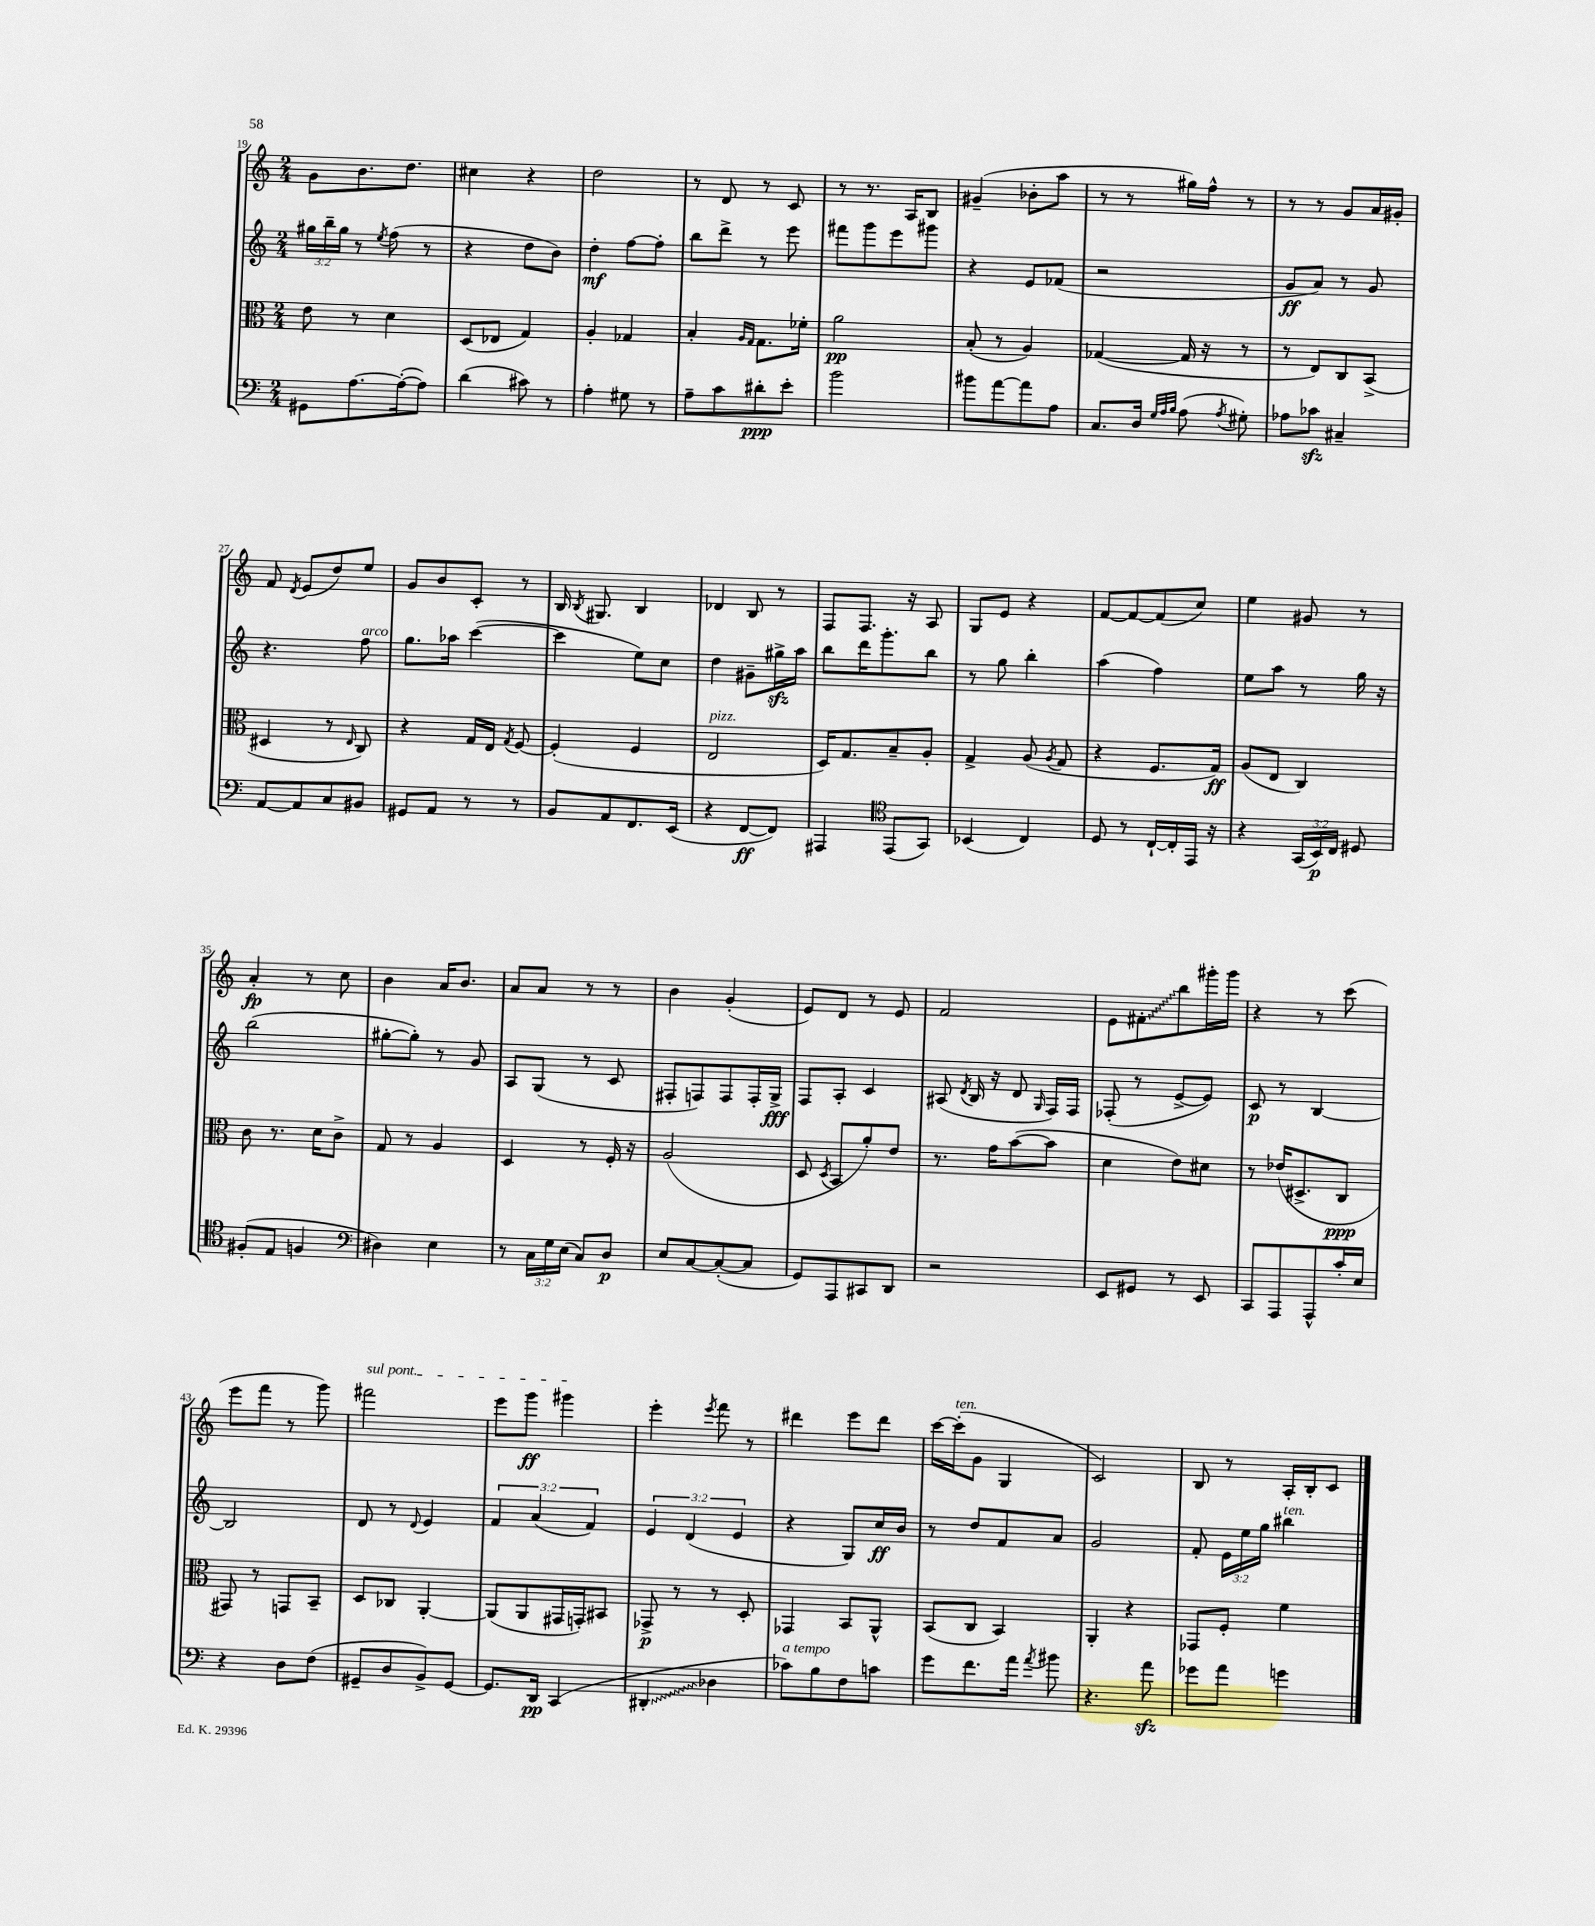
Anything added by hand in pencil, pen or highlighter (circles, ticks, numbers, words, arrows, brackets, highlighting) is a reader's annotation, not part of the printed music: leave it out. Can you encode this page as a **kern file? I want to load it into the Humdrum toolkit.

**kern	**kern	**kern	**kern
*staff4	*staff3	*staff2	*staff1
*clefF4	*clefC3	*clefG2	*clefG2
*k[]	*k[]	*k[]	*k[]
*M2/4	*M2/4	*M2/4	*M2/4
8GG#	8e	24gg#	8g
.	.	24bb~	.
.	.	24gg#	.
[8.A	8r	8r	8.b
.	.	8qee	.
.	4d	(8ff	.
(16A'_	.	.	8.dd
8A])	.	8r	.
=	=	=	=
(4d	(8D	4r	4cc#
.	8E-	.	.
8c#)	4G)	8dd	4r
8r	.	8b)	.
=	=	=	=
4A'	4A'	4dd'	2dd
8G#	4G-	[8ff	.
8r	.	8ff']	.
=	=	=	=
8A~	4B'	8bb	8r
8c	.	8ddd^	8d
.	16qqA	.	.
.	16qqG	.	.
8d#'	8.G	8r	8r
8e'	.	8eee	8c
.	16f-'	.	.
=	=	=	=
2b	2a	8fff#	8r
.	.	8ggg	8.r
.	.	8eee	.
.	.	.	16A
.	.	8ggg#	8B
=	=	=	=
8b#	(8B'	4r	(4g#~
[8a	8r	.	.
8a]	4A)	8e	8b-'
8A	.	(8f-	8aa
=	=	=	=
8.C	([4G-	2r	8r
.	.	.	8r
16D	.	.	.
32qqG	.	.	.
32qqA	.	.	.
32qqB	.	.	.
(8A	16G-]	.	16gg#)
.	16r	.	16ff^^
8qA	.	.	.
8G#')	8r	.	8r
=	=	=	=
8A-	8r	8g	8r
8c-	8E)	8a)	8r
4C#~	8C	8r	8g
.	(8BB^	8g	16a
.	.	.	16g#'
=	=	=	=
[8AA	4D#	4.r	8f
.	.	.	8qd
8AA]	.	.	(8e
8C	8r	.	8dd)
.	16qqE	.	.
8BB#	8C)	8ff	8ee
=	=	=	=
8GG#	4r	8.gg	8g
8AA	.	.	8b
.	.	16aa-	.
8r	16G	([4ccc	8c'
.	16E	.	.
.	8qG	.	.
8r	[8F	.	8r
=	=	=	=
8BB	(4F']	4ccc]	16B
.	.	.	8qB
.	.	.	8.G#
8AA	.	.	.
8.FF	4F	8ee)	4B
.	.	8cc	.
(16EE	.	.	.
=	=	=	=
4r	2E	4dd	4d-
[8FF	.	8g#~	8B
8FF])	.	16gg#^	8r
.	.	16aa	.
=	=	=	=
4AAA#	16D)	8bb	8F
.	8.G	.	.
.	.	16ddd	8.F
.	.	8.ggg'	.
*clefC4	*	*	*
(8EE	8B~	.	.
.	.	.	16r
8GG)	8A'	8bb	8A
=	=	=	=
(4BB-	4G^	8r	8G
.	.	8gg	8e
4C)	(8A	4bb'	4r
.	8qA	.	.
.	8G	.	.
=	=	=	=
8D	4r	(4aa	[8f
8r	.	.	8f_
[16C`	8.F	4ff)	(8f]
16C']	.	.	.
16EE	.	.	8cc)
16r	16G)	.	.
=	=	=	=
4r	(8A	8ee	4ee
.	8E	8aa	.
(24GG	4C)	8r	8g#
24BB)	.	.	.
24C	.	.	.
8D#	.	16gg	8r
.	.	16r	.
=	=	=	=
(8F#'	8c	(2bb	4a'
8E	8.r	.	.
4F	.	.	8r
.	16d	.	.
.	8c^	.	8cc
=	=	=	=
*clefF4	*	*	*
4D#)	8G	[8gg#'	4b
.	8r	8gg#'])	.
4E	4A	8r	16a
.	.	.	8.b
.	.	8g	.
=	=	=	=
8r	4D	8A	8a
24C	.	(8G	8a
24G	.	.	.
(24E	.	.	.
8C)	8r	8r	8r
8D	16F'	8c	8r
.	16r	.	.
=	=	=	=
8E	(2A	8F#'	4b
[8C	.	8F)	.
(8C'_	.	8F	(4g'
8C]	.	16F'	.
.	.	16G^	.
=	=	=	=
8GG)	8D	8F	8e)
.	8qD	.	.
8AAA	8BB	8A'	8d
8CC#	8a')	4c	8r
8DD	8e	.	8e
=	=	=	=
2r	8.r	(8A#	2f
.	.	8qd	.
.	.	16B	.
.	16g	16r	.
.	([8b	8d	.
.	.	16qqG	.
.	8b]	16F)	.
.	.	16F	.
=	=	=	=
8EE	4d	(8F-'	8e
8GG#	.	8r	8f#'
8r	8e)	[8e^	8bb
8EE	8d#	8e])	16ggg#'
.	.	.	16ggg#
=	=	=	=
8CC	8r	8c	4r
8AAA	(16e-	8r	.
.	8.D#^	.	.
8AAA^^	.	[4B	8r
16c'	8C	.	(8ccc
16E	.	.	.
=	=	=	=
4r	8GG#)	2B]	8eee
.	8r	.	8fff
8D	8GG	.	8r
(8F	8BB~	.	8ggg)
=	=	=	=
8GG#~	8D	8d	2fff#
8D	8C-	8r	.
.	.	8qqd	.
8BB^)	[4AA'	4e	.
[8GG#	.	.	.
=	=	=	=
8.GG#]	(8AA]	6f	8eee
.	8AA	.	8ggg
.	.	(6a	.
16DD	.	.	.
(4CC	16GG#	.	4ggg#
.	16GG')	.	.
.	.	6f)	.
.	8BB#	.	.
=	=	=	=
4DD#'	8GG-^	6e	4eee'
.	8r	.	.
.	.	(6d	.
.	.	.	8qeee
4D-	8r	.	8fff
.	.	6e	.
.	8D'	.	8r
=	=	=	=
8c-)	4GG-	4r	4ddd#
8B	.	.	.
8F	8BB	8G)	8eee
8c	8AA^^	16cc	8ddd#
.	.	16b	.
=	=	=	=
8g	(8BB	8r	[16ccc
.	.	.	(16ccc']
8.f	8C	8dd	8g
.	4BB)	8f	4G
16a	.	.	.
8qa	.	.	.
8b#	.	8a	.
=	=	=	=
4.r	4AA'	2g	2c)
.	4r	.	.
8a	.	.	.
=	=	=	=
8g-	8GG-	8f'	8B
8a	8F'	24e	8r
.	.	24ee	.
.	.	24gg	.
4g	4f	4bb#	16A'
.	.	.	16B'
.	.	.	8c
==	==	==	==
*-	*-	*-	*-
